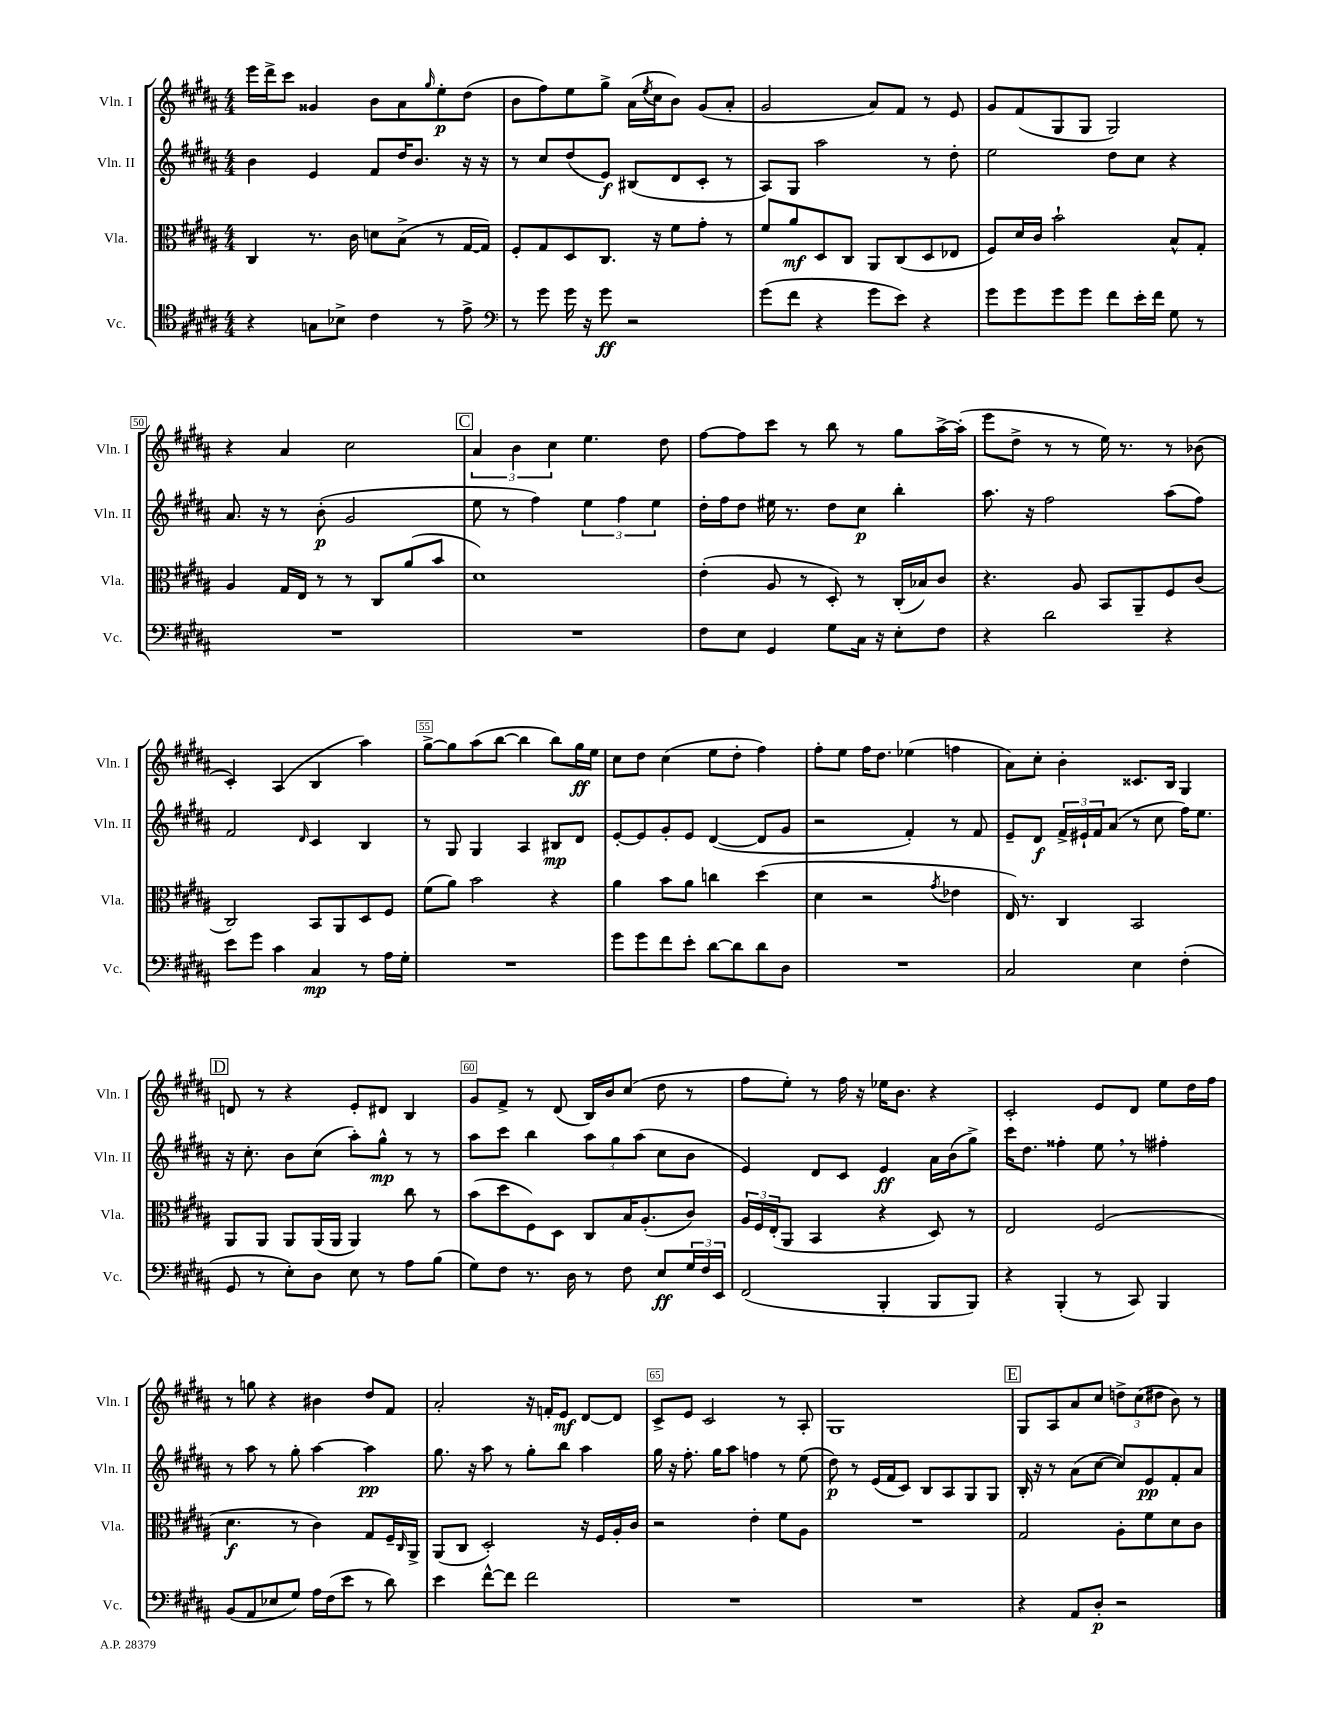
<<
\new StaffGroup <<
\new Staff = "s0" \with { instrumentName = "Vln. I" shortInstrumentName = "Vln. I" } {
    \clef treble \key b \major \numericTimeSignature \time 4/4
    e'''16 dis'''16-> cis'''8 gisis'4 b'8 ais'8 \grace { gis''16 } e''8-.\p dis''8( |
    b'8 fis''8) e''8 gis''8-> ais'16( \acciaccatura { e''8 } cis''16 b'8) gis'8( ais'8-. |
    gis'2 ais'8) fis'8 r8 e'8 |
    gis'8 fis'8( gis8 gis8 gis2) |
    r4 ais'4 cis''2 |
    \mark \markup { \box "C" } \tuplet 3/2 { ais'4 b'4 cis''4 } e''4. dis''8 |
    fis''8~ fis''8 cis'''8 r8 b''8 r8 gis''8 ais''16~-> ais''16-.( |
    e'''8 dis''8-> r8 r8 e''16) r8. r8 bes'8( |
    cis'4-.) ais4( b4 ais''4) |
    gis''8~-> gis''8 ais''8( b''8~ b''4 b''8) gis''16\ff e''16 |
    cis''8 dis''8 cis''4( e''8 dis''8-. fis''4) |
    fis''8-. e''8 fis''16 dis''8. ees''4( f''4 |
    ais'8) cis''8-. b'4-. cisis'8. b16 gis4 |
    \mark \markup { \box "D" } d'8 r8 r4 e'8-. dis'8 b4 |
    gis'8 fis'8-> r8 dis'8( b16) b'16 cis''8( dis''8 r8 |
    fis''8 e''8-.) r8 fis''16 r16 ees''16 b'8. r4 |
    cis'2-. e'8 dis'8 e''8 dis''16 fis''16 |
    r8 g''8 r4 bis'4 dis''8 fis'8 |
    ais'2-. r16 f'16-. e'8\mf dis'8~ dis'8 |
    cis'8-> e'8 cis'2 r8 ais8-. |
    gis1 |
    \mark \markup { \box "E" } gis8 ais8 ais'8 cis''8 \tuplet 3/2 { d''8-> cis''8( dis''8 } b'8) r8 \bar "|." |
}
\new Staff = "s1" \with { instrumentName = "Vln. II" shortInstrumentName = "Vln. II" } {
    \clef treble \key b \major \numericTimeSignature \time 4/4
    b'4 e'4 fis'8 dis''16 b'8. r16 r16 |
    r8 cis''8 dis''8( e'8\f) bis8( dis'8 cis'8-. r8 |
    ais8) gis8 ais''2 r8 dis''8-. |
    e''2 dis''8 cis''8 r4 |
    ais'8. r16 r8 b'8-.\p( gis'2 |
    \mark \markup { \box "C" } e''8 r8 fis''4) \tuplet 3/2 { e''4 fis''4 e''4 } |
    dis''16-. fis''16 dis''8 eis''16 r8. dis''8 cis''8\p b''4-. |
    ais''8. r16 fis''2 ais''8( fis''8) |
    fis'2 \grace { dis'16 } cis'4 b4 |
    r8 gis8 gis4 ais4 bis8\mp dis'8 |
    e'8~-. e'8 gis'8-. e'8 dis'4~( dis'8 gis'8 |
    r2 fis'4-.) r8 fis'8 |
    e'8-- dis'8\f \tuplet 3/2 { fis'16-> eis'16-! fis'16 } ais'8( r8 cis''8 fis''16) e''8. |
    \mark \markup { \box "D" } r16 cis''8.-. b'8 cis''8( ais''8-.) gis''8-^\mp r8 r8 |
    ais''8 cis'''8 b''4 \tuplet 3/2 { ais''8 gis''8 ais''8( } cis''8 b'8 |
    e'4) dis'8 cis'8 e'4\ff ais'16 b'16( gis''8->) |
    cis'''16 dis''8. fisis''4-. e''8 \breathe r8 fis''4-. |
    r8 ais''8 r8 gis''8-. ais''4~ ais''4\pp |
    gis''8. r16 ais''8 r8 gis''8-. b''8 ais''4 |
    gis''16 r16 fis''8.-. gis''16 ais''8 f''4 r8 e''8( |
    dis''8\p) r8 e'16( fis'16 cis'8) b8 ais8 gis8 gis8 |
    \mark \markup { \box "E" } b16-. r16 r8 ais'8( cis''8~ cis''8) e'8\pp fis'8-. ais'8 \bar "|." |
}
\new Staff = "s2" \with { instrumentName = "Vla." shortInstrumentName = "Vla." } {
    \clef alto \key b \major \numericTimeSignature \time 4/4
    cis4 r8. cis'16 d'8 b8->( r8 gis16~ gis16) |
    fis8-. gis8 dis8 cis8. r16 fis'8 gis'8-. r8 |
    fis'8 ais'8\mf dis8 cis8 ais,8 cis8( dis8 ees8 |
    fis8) dis'16 cis'16 b'2-! b8-^ gis8-. |
    ais4 gis16 e16 r8 r8 cis8 ais'8( b'8 |
    \mark \markup { \box "C" } dis'1) |
    e'4-.( ais8 r8 dis8-.) r8 cis16-.( bes16) cis'8 |
    r4. ais8 b,8 ais,8-- fis8 cis'8( |
    cis2) b,8 ais,8 dis8 fis8 |
    fis'8( ais'8) b'2 r4 |
    ais'4 b'8 ais'8 c''4 dis''4( |
    dis'4 r2 \acciaccatura { gis'8 } ees'4 |
    e16) r8. cis4 b,2 |
    \mark \markup { \box "D" } ais,8 ais,8 ais,8 ais,16( ais,16 ais,4) cis''8 r8 |
    b'8( dis''8 fis8) dis8 cis8 b16 ais8.-.( cis'8) |
    \tuplet 3/2 { ais16 fis16 e16-.( } ais,8 b,4 r4 dis8) r8 |
    e2 fis2( |
    dis'4.\f r8 cis'4) gis8 fis16-- \grace { cis16 } ais,16-> |
    ais,8( cis8 dis2-.) r16 fis16 ais16-. cis'16 |
    r2 e'4-. fis'8 ais8 |
    R1 |
    \mark \markup { \box "E" } gis2 ais8-. fis'8 dis'8 cis'8 \bar "|." |
}
\new Staff = "s3" \with { instrumentName = "Vc." shortInstrumentName = "Vc." } {
    \clef tenor \key b \major \numericTimeSignature \time 4/4
    r4 g8 bes8-> cis'4 r8 e'8-> |
    \clef bass r8 gis'8 gis'16 r16 gis'8\ff r2 |
    gis'8( fis'8 r4 gis'8 e'8) r4 |
    gis'8 gis'8 gis'8 gis'8 fis'8 e'16-. fis'16 gis8 r8 |
    R1 |
    \mark \markup { \box "C" } R1 |
    fis8 e8 gis,4 gis8 cis16 r16 e8-. fis8 |
    r4 dis'2 r4 |
    e'8 gis'8 cis'4 cis4\mp r8 ais16 gis16-. |
    R1 |
    gis'8 gis'8 fis'8 e'8-. dis'8~ dis'8 dis'8 dis8 |
    R1 |
    cis2 e4 fis4-.( |
    \mark \markup { \box "D" } gis,8 r8 e8-.) dis8 e8 r8 ais8 b8( |
    gis8) fis8 r8. dis16 r8 fis8 e8\ff \tuplet 3/2 { gis16 fis16 e,16 } |
    fis,2( b,,4-. b,,8 b,,8) |
    r4 b,,4-.( r8 cis,8) b,,4 |
    b,8( ais,8 ees8 gis8) ais16 fis16( e'8 r8 dis'8) |
    e'4 fis'8~-^ fis'8 fis'2 |
    R1 |
    R1 |
    \mark \markup { \box "E" } r4 ais,8 dis8-.\p r2 \bar "|." |
}
>>
>>
\layout { \context { \Score currentBarNumber = #46 \override BarNumber.break-visibility = ##(#f #t #t) barNumberVisibility = #(every-nth-bar-number-visible 5) \override BarNumber.stencil = #(make-stencil-boxer 0.1 0.3 ly:text-interface::print) } }
